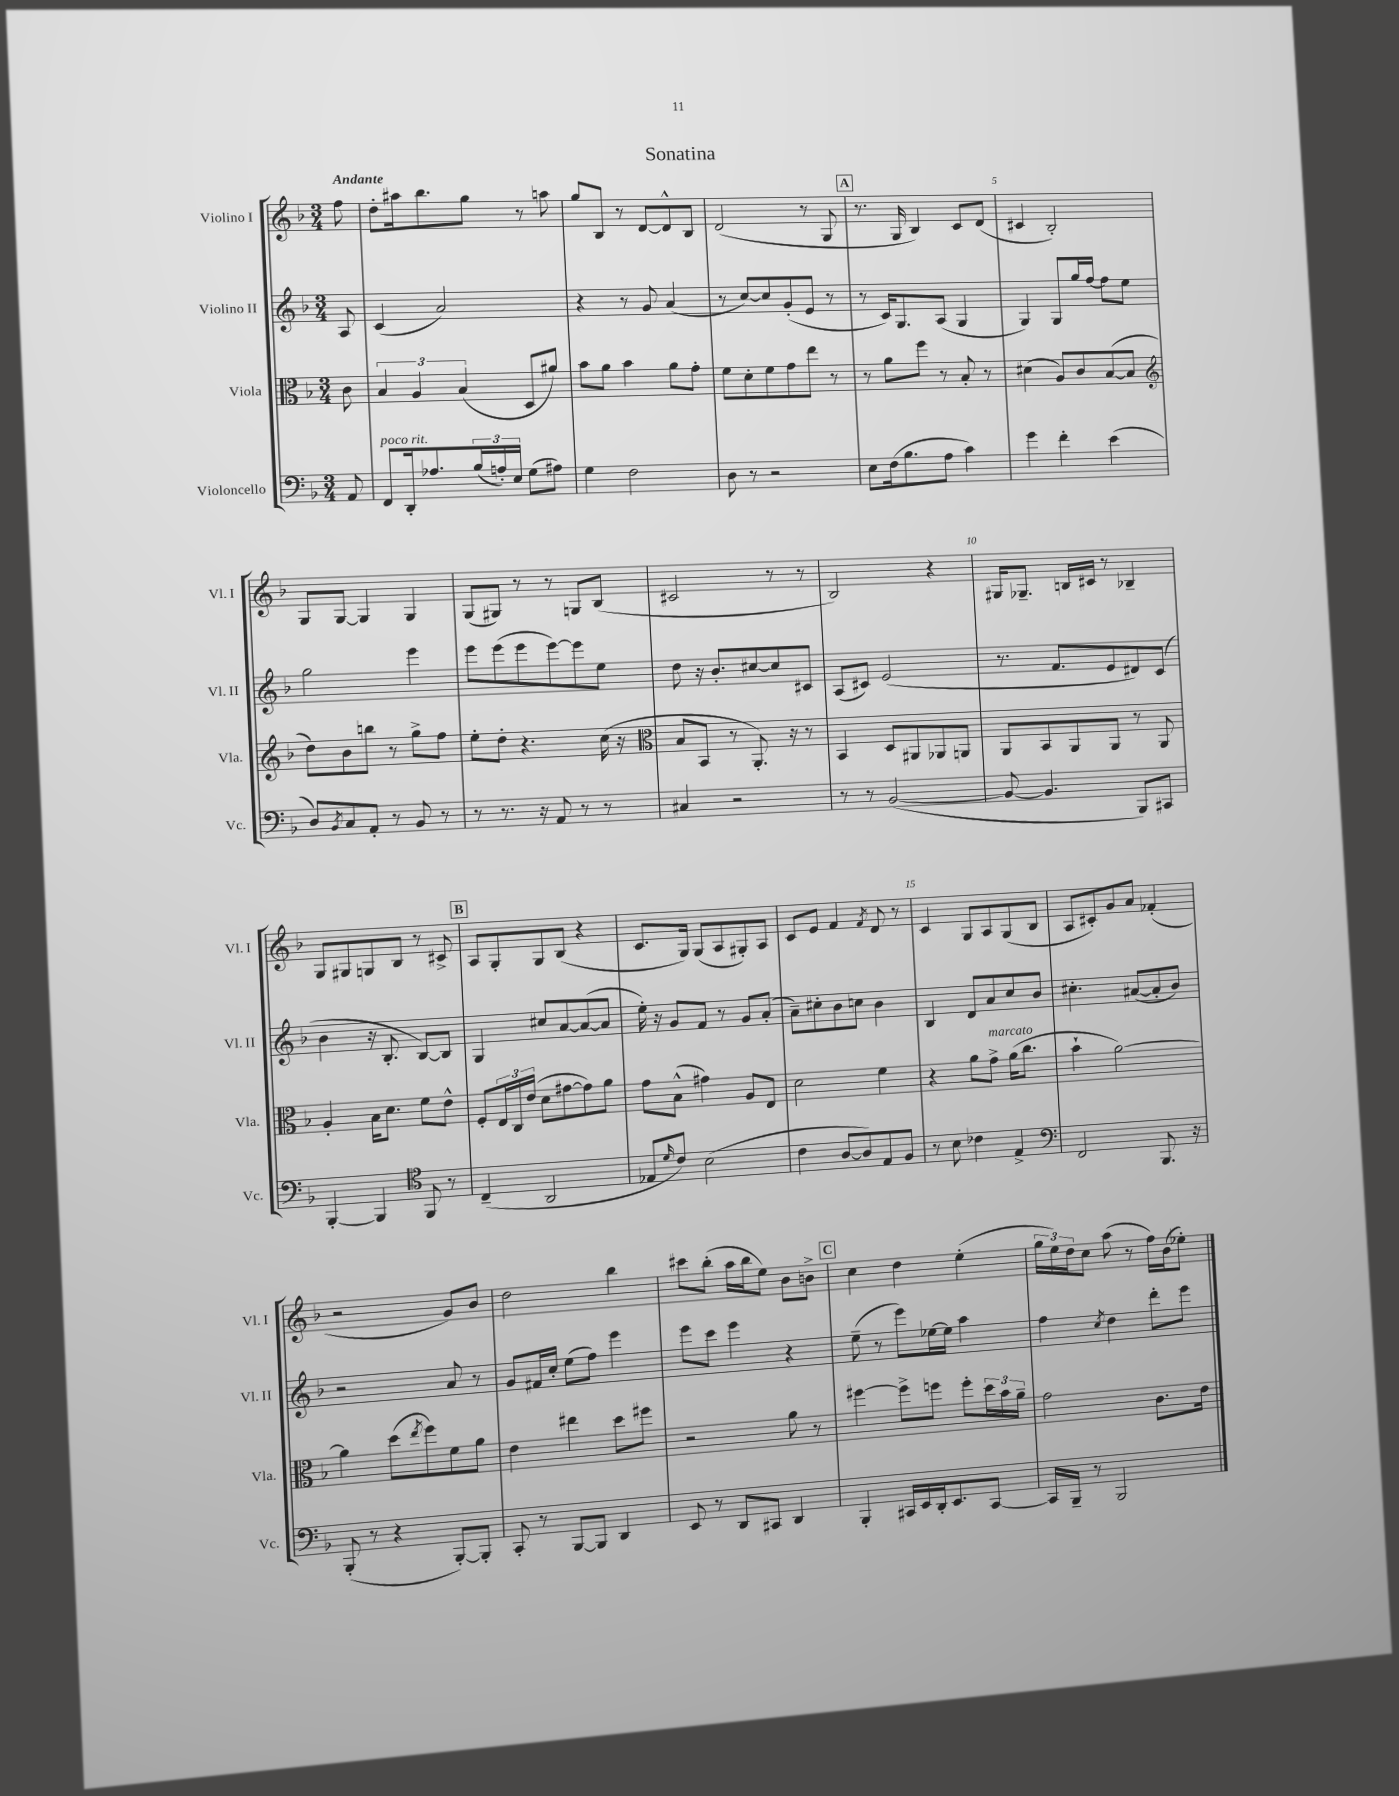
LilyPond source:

\header { title = "Sonatina" }
<<
\new StaffGroup <<
\new Staff = "s0" \with { instrumentName = "Violino I" shortInstrumentName = "Vl. I" } {
    \clef treble \key f \major \numericTimeSignature \time 3/4 \partial 8 \tempo "Andante"
    f''8 |
    d''8-. ais''16 bes''8. g''8 r8 a''8 |
    g''8 bes8 r8 d'8~ d'8-^ bes8 |
    d'2( r8 g8 |
    \mark \markup { \box "A" } r8. g16 bes4) c'8 d'8( |
    cis'4 bes2-.) |
    g8 g8~ g4 g4 |
    g8( gis8) r8 r8 g8 bes8( |
    cis'2 r8 r8 |
    bes2) r4 |
    gis16 ges8.-- b16 cis'16 r8 bes4-- |
    g8 gis8 g8 bes8 r8 cis'8-> |
    \mark \markup { \box "B" } a8 g8-. g8 bes8( r4 |
    c'8. g16) g8( a8 gis8-.) a8 |
    c'8 e'8 f'4 \acciaccatura { f'8 } d'8 r8 |
    c'4 g8 a8 g8( bes8 |
    a8 cis'8-.) g'8 a'8 fes'4-.( |
    r2 g'8) bes'8 |
    d''2 bes''4 |
    cis'''8 bes''8-.( a''16 bes''16 e''8) bes'8 b'8-> |
    \mark \markup { \box "C" } c''4 d''4 e''4-.( |
    \tuplet 3/2 { g''16 e''16) d''16 } c''8 a''8( r8 f''16) bes'16( ees''8-.) \bar "|." |
}
\new Staff = "s1" \with { instrumentName = "Violino II" shortInstrumentName = "Vl. II" } {
    \clef treble \key f \major \numericTimeSignature \time 3/4 \partial 8
    a8 |
    c'4( a'2) |
    r4 r8 g'8 a'4( |
    r8 c''8~) c''8 g'8-.( e'8 r8 |
    \mark \markup { \box "A" } r8 c'16) g8. a8( g4 |
    g4) g8 g''16 f''16~ f''8 e''8 |
    g''2 e'''4 |
    e'''8 e'''8( e'''8 e'''8~) e'''8 e''8 |
    d''8 r16 bes'8.-. cis''8~ cis''8 cis'8 |
    a8( cis'8) e'2( |
    r8. f'8. e'8 dis'8) c'8( |
    bes'4 r16 bes8.-. bes8~) bes8 |
    \mark \markup { \box "B" } g4 cis''8 a'8~ a'8~( a'8 |
    e''16-.) r16 g'8 f'8 r8 g'8 a'8-.( |
    a'8--) cis''8-. bes'8 c''8 bes'4 |
    bes4 d'8 a'8 c''8 bes'8 |
    cis''4.-. ais'8~( ais'8-. bes'8) |
    r2 a'8 r8 |
    g'8 fis'16 c''16-. e''8( f''8) e'''4 |
    e'''8 c'''8 e'''4 r4 |
    \mark \markup { \box "C" } e''8--( r8 e'''8) ees''16~ ees''16 a''4 |
    f''4 \acciaccatura { c''8 } d''4 d'''8-. e'''8 \bar "|." |
}
\new Staff = "s2" \with { instrumentName = "Viola" shortInstrumentName = "Vla." } {
    \clef alto \key f \major \numericTimeSignature \time 3/4 \partial 8
    c'8 |
    \tuplet 3/2 { bes4 a4 bes4( } d8 ais'8) |
    bes'8 a'8 bes'4 a'8 g'8-. |
    f'8 d'8-. f'8 g'8 e''8 r8 |
    \mark \markup { \box "A" } r8 a'8 f''8 r8 bes8-. r8 |
    dis'4( a8) c'8 bes8~( bes8 |
    \clef treble d''8) bes'8 b''8 r8 g''8-> f''8 |
    e''8-. d''8-. r4. c''16( r16 |
    \clef alto bes8 bes,8 r8 a,8.-.) r16 r8 |
    bes,4 d8 ais,8 aes,8 a,8 |
    a,8 bes,8 a,8 a,8 r8 a,8 |
    a4-. bes16 d'8. f'8 e'8-^ |
    \mark \markup { \box "B" } f8-. \tuplet 3/2 { e16 c16 e'16( } d'8 gis'8~ gis'8) a'8 |
    g'8 bes8-^( gis'4) a8 e8 |
    d'2 f'4 |
    r4 a'8 g'8->^\markup { \italic "marcato" } a'16( c''8. |
    bes'4-! a'2~) |
    a'4 d''8( \acciaccatura { e''8 } f''8) f'8 a'8 |
    e'4 eis''4 d''8 fis''8 |
    r2 a'8 r8 |
    \mark \markup { \box "C" } fis''4~ fis''8-> f''8 f''8-. \tuplet 3/2 { d''16 bes'16 a'16-- } |
    g'2 c'8. e'16 \bar "|." |
}
\new Staff = "s3" \with { instrumentName = "Violoncello" shortInstrumentName = "Vc." } {
    \clef bass \key f \major \numericTimeSignature \time 3/4 \partial 8
    a,8 |
    f,8^\markup { \italic "poco rit." } d,16-. aes8. \tuplet 3/2 { bes16( a16-.) e16 } g8( ais8) |
    g4 f2 |
    d8 r8 r2 |
    \mark \markup { \box "A" } e8 f16( bes8. a8 c'4) |
    g'4 f'4-. e'4( |
    d8) \acciaccatura { bes,8 } c8 a,8-. r8 bes,8 r8 |
    r8 r8. r16 a,8 r8 r8 |
    cis4 r2 |
    r8 r8 bes,2~( |
    bes,8~ bes,4. bes,,8) cis,8 |
    bes,,4~-. bes,,4 \clef tenor f,8 r8 |
    \mark \markup { \box "B" } c4--( a,2 |
    ees8 \grace { d'16 } c'8) bes2( |
    c'4 a8~ a8) e8 f8 |
    r8 bes8 ces'4 e4-> |
    \clef bass f,2 bes,,8. r16 |
    bes,,8-.( r8 r4 bes,,8~-.) bes,,8-. |
    c,8-. r8 bes,,8~ bes,,8 d,4 |
    e,8 r8 d,8 cis,8 d,4 |
    \mark \markup { \box "C" } bes,,4-. cis,16 e,16 d,16-. e,8. cis,8~ |
    cis,16 bes,,16-- r8 bes,,2 \bar "|." |
}
>>
>>
\layout { \context { \Score \override BarNumber.break-visibility = ##(#f #t #t) barNumberVisibility = #(every-nth-bar-number-visible 5) } }
